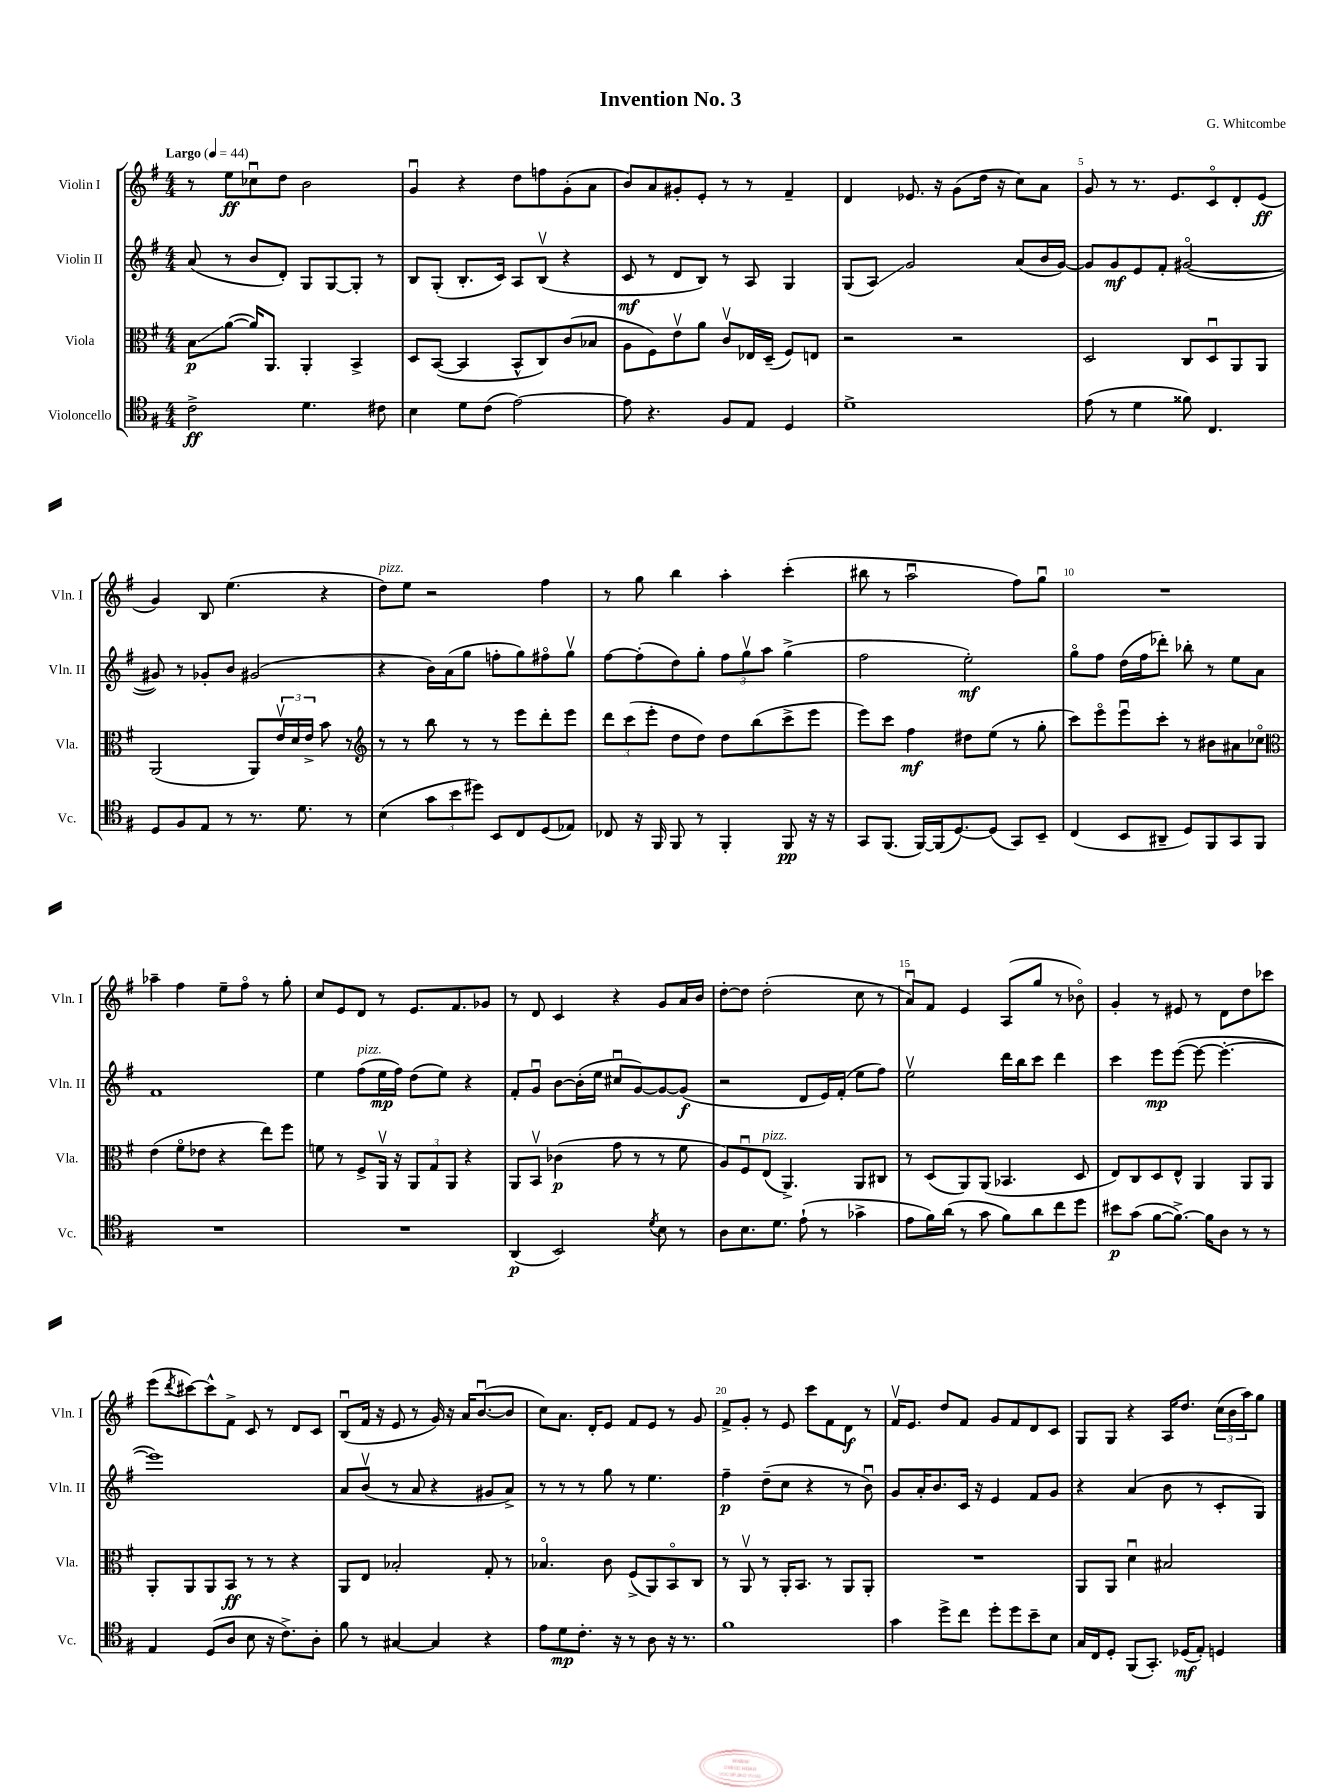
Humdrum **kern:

**kern	**kern	**kern	**kern
*staff4	*staff3	*staff2	*staff1
*clefC4	*clefC3	*clefG2	*clefG2
*k[f#]	*k[f#]	*k[f#]	*k[f#]
*M4/4	*M4/4	*M4/4	*M4/4
*MM44	*MM44	*MM44	*MM44
2c^	8B	(8a	8r
.	([8a	8r	8ee
.	16a])	8b	8cc-u
.	8.AA	.	.
.	.	8d')	8dd
4.d	4AA'	8G	2b
.	.	[8G	.
.	4BB^	8G']	.
8c#	.	8r	.
=	=	=	=
4B	8D	8B	4gu
.	([8BB	(8G'	.
8d	4BB]	8.B'	4r
(8c	.	.	.
.	.	16c)	.
[2e)	8BB^^	8A	8dd
.	8C)	(8Bv	8ff
.	(8c	4r	(8g'
.	8B-	.	8a
=	=	=	=
8e]	8A	8c	8b)
4.r	8F#)	8r	8a
.	8ev	8d	8g#'
.	8a	8B)	8e'
8F#	8cv	8r	8r
8E	16E-	8A	8r
.	(16D~	.	.
4D	8F#)	4G	4f#~
.	8E	.	.
=	=	=	=
1d^	2r	(8G	4d
.	.	8A)	.
.	.	2g	8.e-
.	.	.	16r
.	2r	.	(8g
.	.	.	16dd
.	.	.	16r
.	.	(8a	8cc)
.	.	16b	8a
.	.	[16g)	.
=	=	=	=
(8e	2D	8g]	8g
8r	.	8g	8r
4d	.	8e	8.r
.	.	8f#'	.
.	.	.	8.e
8f##)	8C	([2g#o	.
4.C	8Du	.	8co
.	8AA	.	8d'
.	8AA	.	(8e
=	=	=	=
8D	(2AA	8g#])	4g)
8F#	.	8r	.
8E	.	8g-'	8B
8r	.	8b	(4.ee
8.r	8AA)	(2g#	.
.	24ev	.	.
.	24d	.	.
8.d	.	.	.
.	24e^	.	.
.	8b	.	4r
8r	8r	.	.
=	=	=	=
*	*clefG2	*	*
(4B	8r	4r	8dd)
.	8r	.	8ee
12g	8bb	16b)	2r
.	.	(16a	.
12b	.	.	.
.	8r	8gg	.
12dd#)	.	.	.
8BB	8r	8ff'	.
8C	8eee	8gg)	.
(8D	8ddd'	8ff#o	4ff#
8E-)	8eee	8ggv	.
=	=	=	=
8C-	12ddd	[8ff#	8r
.	(12ccc	.	.
16r	.	(8ff#']	8gg
.	12eee'	.	.
16FF#	.	.	.
8FF#	8dd	8dd)	4bb
8r	8dd)	8gg'	.
4FF#'	8dd	12ff#	4aa'
.	.	12ggv	.
.	(8bb	.	.
.	.	12aa	.
8FF#	8ccc^	(4gg^	(4ccc'
16r	8eee	.	.
16r	.	.	.
=	=	=	=
8GG	8eee)	2ff#	8bb#
(8.FF#	8ccc	.	8r
.	4ff#	.	2aau
[16FF#)	.	.	.
(16FF#]	.	.	.
[8.D)	.	.	.
.	8dd#	2ee')	.
(8D]	(8ee	.	.
8GG)	8r	.	8ff#)
8BB~	8gg'	.	8ggu
=	=	=	=
(4C	8ccc)	8ggo	1r
.	8eeeo	8ff#	.
8BB	8eeeu	(16dd	.
.	.	16ff#	.
8AA#~	8ccc'	8ddd-')	.
8D)	8r	8bb-'	.
8FF#	8b#	8r	.
8GG	8a#	8ee	.
8FF#	8cc-o	8a	.
=	=	=	=
*	*clefC3	*	*
1r	(4e	1f#	4aa-~
.	8f#o	.	4ff#
.	8e-	.	.
.	4r	.	8ee~
.	.	.	8ff#o
.	8ee)	.	8r
.	8ff#	.	8gg'
=	=	=	=
1r	8f	4ee	8cc
.	8r	.	8e
.	8F#^	(8ff#	8d
.	16AAv	16ee	8r
.	16r	16ff#)	.
.	12AA	(8dd	8.e
.	12G	.	.
.	.	8ee)	.
.	12AA	.	.
.	.	.	8.f#
.	4r	4r	.
.	.	.	8g-
=	=	=	=
(4AA	8AA	8f#'	8r
.	8BBv	8gu	8d
2BB)	(4c-	[8b	4c
.	.	(16b']	.
.	.	16ee	.
.	8g	8cc#u	4r
.	8r	[8g)	.
8qd	.	.	.
8B	8r	8g_	8g
8r	8f#	(8g]	16a
.	.	.	16b
=	=	=	=
8A	8A)	2r	[8dd'
8.B	8F#u	.	8dd]
.	(8E	.	(2dd'
8.d	.	.	.
.	4.AA^)	.	.
(8e`	.	8d	.
8r	.	16e)	.
.	.	(16f#'	.
4g-^	8AA	8ee	8cc
.	8C#	8ff#)	8r
=	=	=	=
8e	8r	2eev	8au)
16f#)	(8D	.	8f#
(16a	.	.	.
8r	8AA)	.	4e
8g	(8AA	.	.
8f#)	4.BB-	16ddd	(8A
.	.	16bb	.
8a	.	8ccc	8gg
8cc	.	4ddd	8r
8dd	8D	.	8b-o)
=	=	=	=
8b#	8E)	4ccc	4g'
(8g	8C	.	.
[8f#	8D	8eee	8r
8.f#^_)	8E^^	([8eee	8e#
.	4AA	8eee_	8r
16f#]	.	.	.
8A	.	4.eee'_	8d
8r	8AA	.	8dd
8r	8AA	.	8ccc-
=	=	=	=
4E	8AA'	1eee])	(8eee
.	.	.	8qddd
.	8AA	.	[8ccc#)
(8D	8AA	.	8ccc#^^]
8A	8BB	.	8f#^
8B	8r	.	8c
16r	8r	.	8r
8.c^)	.	.	.
.	4r	.	8d
8A'	.	.	8c
=	=	=	=
8f#	8AA	8a	(8Bu
8r	8E	(8bv	16f#
.	.	.	16r
[4G#	2B-'	8r	8e
.	.	8a	8r
4G#]	.	4r	16g)
.	.	.	16r
.	.	.	16a
.	.	.	([8.bu
4r	8G'	8g#	.
.	8r	8a^)	8b]
=	=	=	=
8e	4.B-o	8r	8cc)
8d	.	8r	8.a
8.c'	.	8r	.
.	.	.	16d'
.	8c	8gg	8e
16r	.	.	.
8r	(8F#^	8r	8f#
8A	8AA)	4.ee	8e
16r	8BBo	.	8r
8.r	.	.	.
.	8C	.	8g
=	=	=	=
1f#	8r	4ff#~	8f#^
.	8AAv	.	8g'
.	8r	(8dd~	8r
.	16AA'	8cc	8e
.	8.BB	.	.
.	.	4r	8ccc
.	8r	.	8f#
.	8AA	8r	8d
.	8AA'	8bu)	8r
=	=	=	=
4g	1r	8g	16f#v
.	.	.	8.e
.	.	16a'	.
.	.	8.b	.
8dd^	.	.	8dd
8cc	.	16c	8f#
.	.	16r	.
8dd'	.	4e	8g
8dd	.	.	8f#
8b~	.	8f#	8d
8B	.	8g	8c
=	=	=	=
16G	8AA	4r	8G
16C	.	.	.
8D'	8AA	.	8G
(8FF#	4du	(4a	4r
8.GG')	.	.	.
.	2B#	8b	16A
(16D-	.	.	8.dd
8E')	.	8r	.
4D	.	8c'	(24cc
.	.	.	24b
.	.	.	24aa)
.	.	8G)	8gg
==	==	==	==
*-	*-	*-	*-
